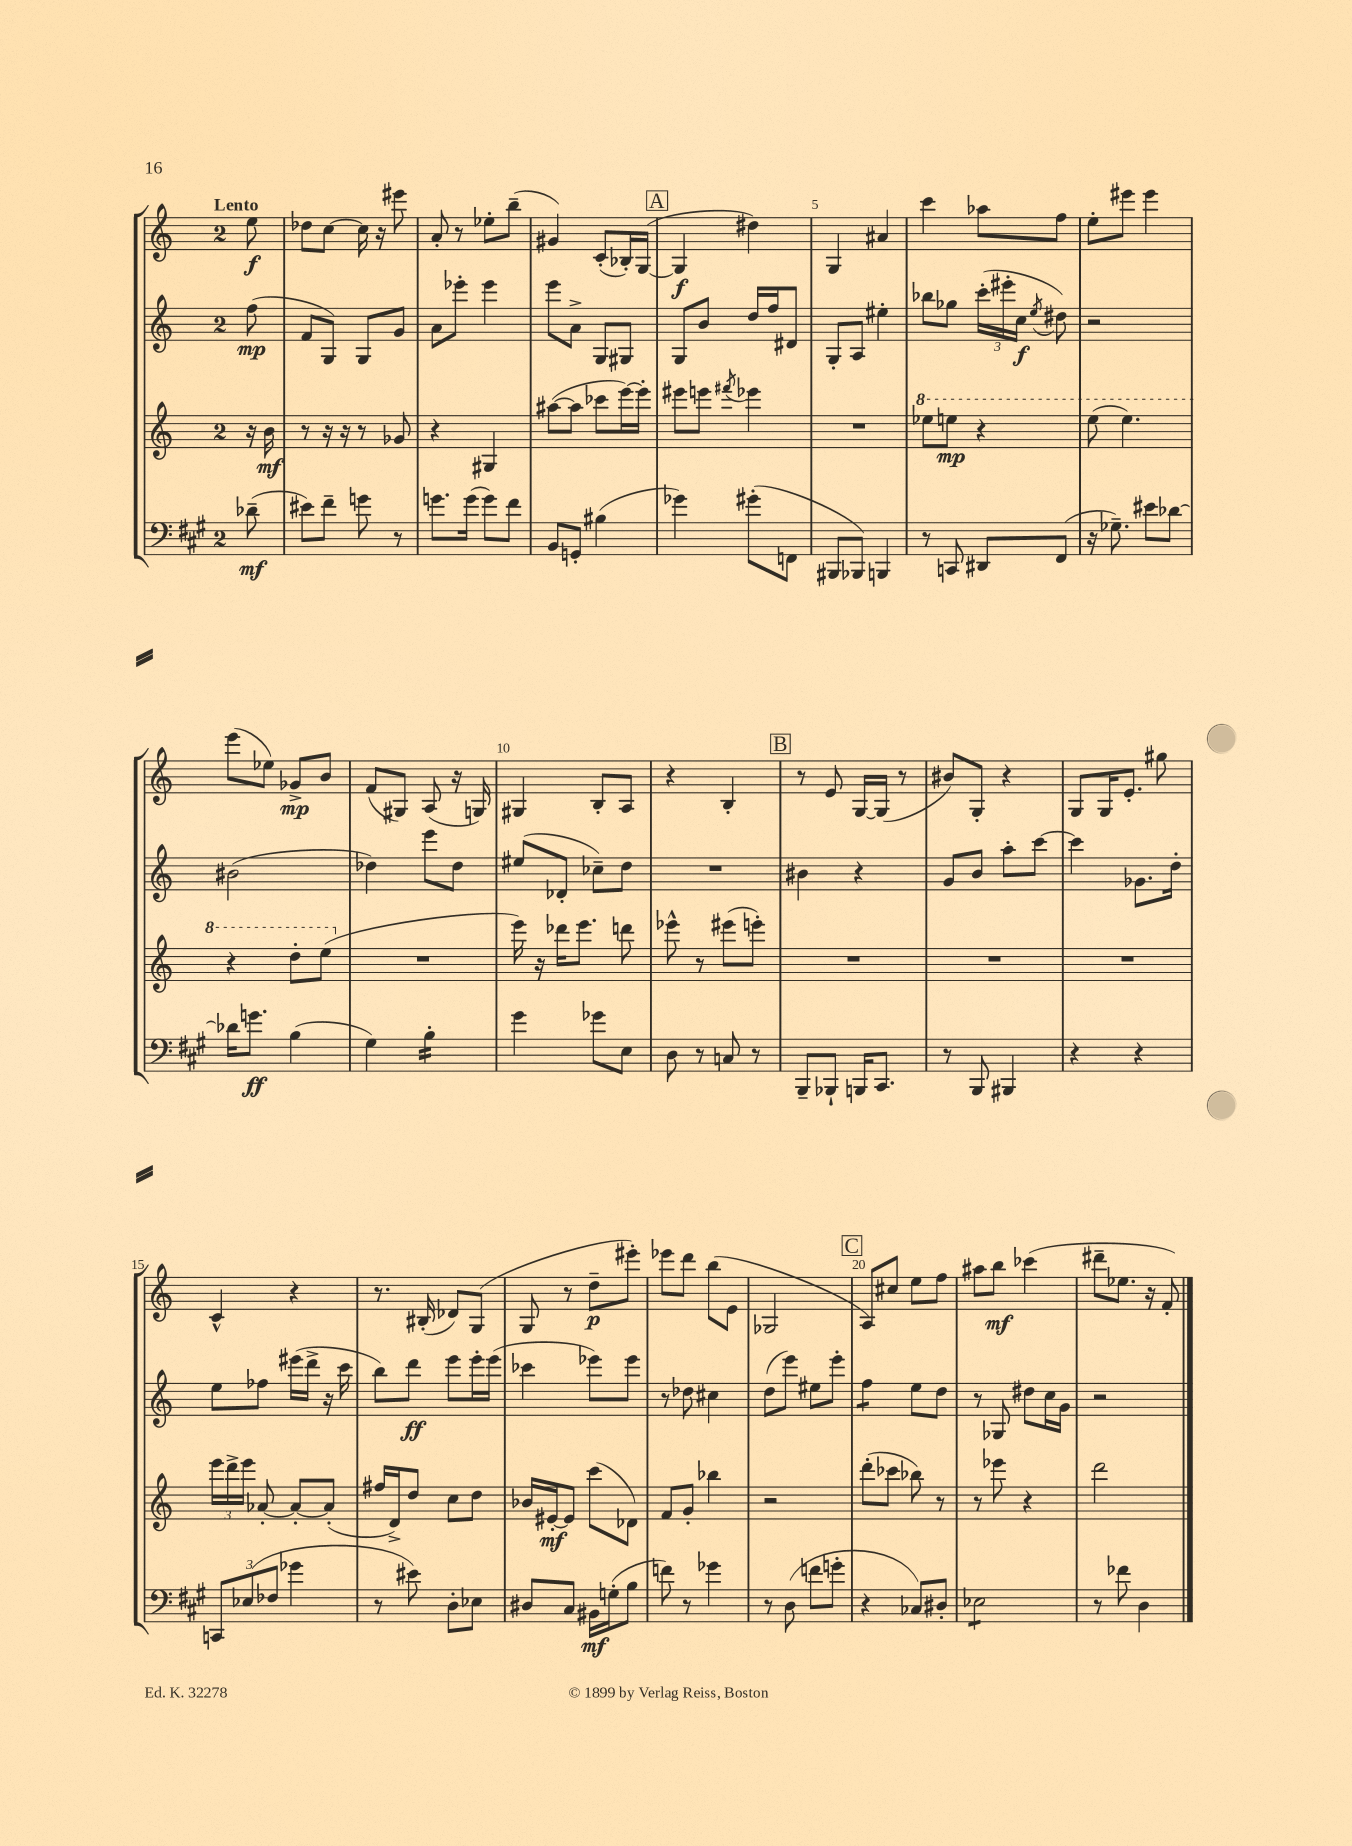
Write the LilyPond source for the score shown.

<<
\new StaffGroup <<
\new Staff = "s0" {
    \clef treble \key c \major \once \override Staff.TimeSignature.style = #'single-digit \time 2/4 \partial 8 \tempo "Lento"
    \autoBeamOff e''8\f |
    des''8[ c''8]~ c''16 r16 eis'''8 |
    a'8-. r8 ees''8[-. b''8]--( |
    gis'4) c'8[-.( bes16-.) g16]~( |
    \mark \markup { \box "A" } g4\f dis''4) |
    g4 ais'4 |
    c'''4 aes''8[ f''8] |
    e''8[-. eis'''8] eis'''4 |
    e'''8[( ees''8]) ges'8[->\mp b'8] |
    f'8[( gis8]) a8( r16 g16) |
    gis4 b8[-. a8] |
    r4 b4-. |
    \mark \markup { \box "B" } r8 e'8 g16[~ g16]( r8 |
    bis'8[) g8]-. r4 |
    g8[ g16 e'8.]-. gis''8 |
    c'4-^ r4 |
    r8. bis16-.( des'8[) g8]( |
    g8 r8 d''8[--\p eis'''8]-.) |
    ees'''8[ d'''8] b''8[( e'8] |
    ges2 |
    \mark \markup { \box "C" } a8[) cis''8] e''8[ f''8] |
    ais''8[ b''8]\mf ces'''4( |
    dis'''8[-- ees''8.] r16 f'8-.) \bar "|." |
}
\new Staff = "s1" {
    \clef treble \key c \major \once \override Staff.TimeSignature.style = #'single-digit \time 2/4 \partial 8
    \autoBeamOff f''8\mp( |
    f'8[ g8]) g8[ g'8] |
    a'8[ ees'''8]-. ees'''4 |
    e'''8[ a'8]-> g8[ gis8] |
    \mark \markup { \box "A" } g8[ b'8] d''16[ f''16 dis'8] |
    g8[-. a8] eis''4-. |
    bes''8[ ges''8] \tuplet 3/2 { c'''16[-.( eis'''16-. c''16]\f } \acciaccatura { e''8 } dis''8) |
    r2 |
    bis'2( |
    des''4) e'''8[ des''8] |
    eis''8[( des'8]-. ces''8[--) d''8] |
    R2 |
    \mark \markup { \box "B" } bis'4 r4 |
    g'8[ b'8] a''8[-. c'''8]~ |
    c'''4 ges'8.[ d''16]-. |
    e''8[ fes''8] eis'''16[( d'''16]-> r16 c'''16 |
    b''8[) d'''8]\ff e'''8[ e'''16-. e'''16]( |
    ces'''4 ees'''8[) ees'''8] |
    r8 des''8 cis''4 |
    d''8[( e'''8]) eis''8[ e'''8]-. |
    \mark \markup { \box "C" } f''4:8 e''8[ d''8] |
    r8 ges8 dis''8[ c''16 g'16] |
    r2 \bar "|." |
}
\new Staff = "s2" {
    \clef treble \key c \major \once \override Staff.TimeSignature.style = #'single-digit \time 2/4 \partial 8
    \autoBeamOff r16 b'16\mf |
    r8 r16 r16 r8 ges'8 |
    r4 gis4 |
    ais''8[~( ais''8] ces'''8[ e'''16~) e'''16]-. |
    \mark \markup { \box "A" } eis'''8[ e'''8] \acciaccatura { fis'''8 } ees'''4 |
    R2 |
    \ottava #1 ees'''8[ e'''8]\mp r4 |
    e'''8( e'''4.) |
    r4 d'''8[-. e'''8]( \ottava #0 |
    R2 |
    e'''16) r16 des'''16[ e'''8.] d'''8 |
    ees'''8-^ r8 eis'''8[( e'''8]-.) |
    \mark \markup { \box "B" } R2 |
    R2 |
    R2 |
    \tuplet 3/2 { e'''16[ d'''16-> e'''16] } aes'8~-. aes'8[~-. aes'8]-.( |
    fis''16[ d'16->) d''8] c''8[ d''8] |
    bes'16[ eis'16~-.\mf eis'8] c'''8[( des'8]) |
    f'8[ g'8]-. bes''4 |
    r2 |
    \mark \markup { \box "C" } d'''8[-.( ces'''8] bes''8) r8 |
    r8 ees'''8 r4 |
    d'''2 \bar "|." |
}
\new Staff = "s3" {
    \clef bass \key a \major \once \override Staff.TimeSignature.style = #'single-digit \time 2/4 \partial 8
    \autoBeamOff des'8--\mf( |
    eis'8[) fis'8]-- g'8 r8 |
    g'8.[ g'16]( g'8[) fis'8] |
    b,8[ g,8]-. bis4( |
    \mark \markup { \box "A" } ges'4) gis'8[-.( f,8] |
    bis,,8[ bes,,8]) b,,4 |
    r8 c,8 dis,8[ fis,8]( |
    r16 ges8.--) eis'8[ des'8]~ |
    des'16[ g'8.]\ff b4( |
    gis4) b4:16-. |
    gis'4 ges'8[ e8] |
    d8 r8 c8 r8 |
    \mark \markup { \box "B" } b,,8[-- bes,,8]-! b,,16[ cis,8.] |
    r8 b,,8 bis,,4 |
    r4 r4 |
    \tuplet 3/2 { c,8[ ees8( fes8] } ges'4 |
    r8 eis'8) d8[-. ees8] |
    dis8[ cis8] bis,16[\mf g16-.( b8] |
    f'8) r8 ges'4 |
    r8 d8( f'8[ g'8]-. |
    \mark \markup { \box "C" } r4 ces8[) dis8]-. |
    ees2:8 |
    r8 fes'8 d4 \bar "|." |
}
>>
>>
\layout { \context { \Score \override BarNumber.break-visibility = ##(#f #t #t) barNumberVisibility = #(every-nth-bar-number-visible 5) } }
